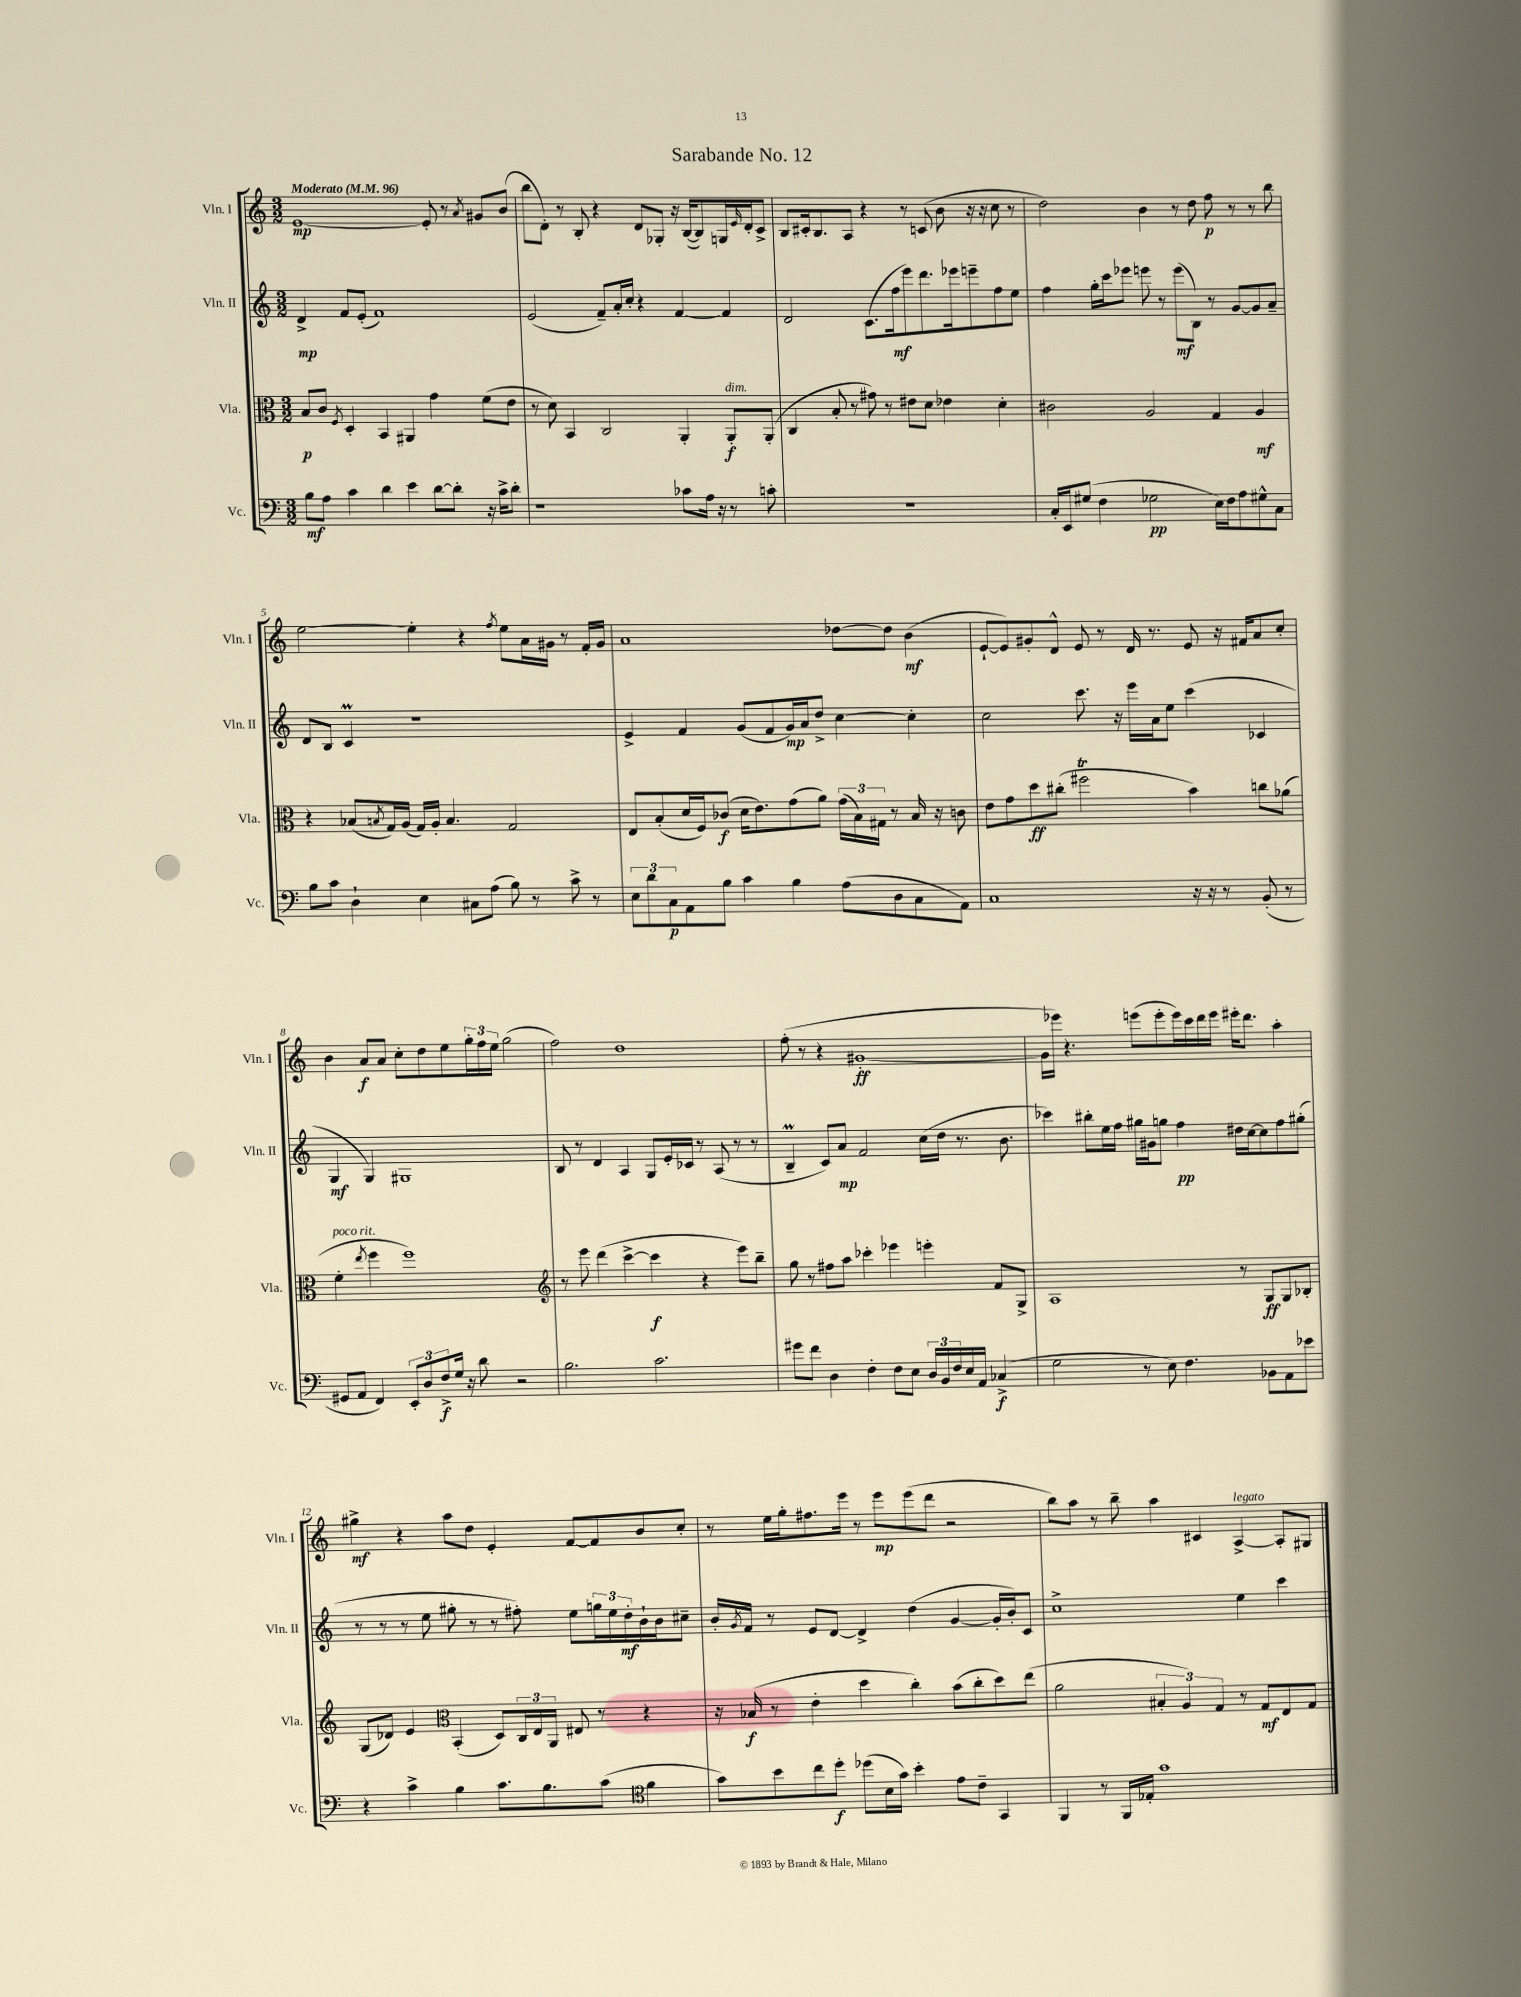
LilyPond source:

\header { title = "Sarabande No. 12" }
<<
\new StaffGroup <<
\new Staff = "s0" \with { instrumentName = "Vln. I" shortInstrumentName = "Vln. I" } {
    \clef treble \key c \major \numericTimeSignature \time 3/2 \tempo "Moderato" 4 = 96
    e'1~\mp e'8-. r8 \acciaccatura { a'8 } gis'8 b'8( |
    b''8 d'8-.) r8 b8-. r4 d'8 ges8-. r16 b16~( b8) g16 \grace { e'16 } d'16-. c'8-> |
    b8 cis'16-. b8. a8 r4 r8 c'8( b'8 r16 r16 c''8 r8 |
    d''2) b'4 r8 d''8 f''8\p r8 r8 b''8 |
    e''2~ e''4-. r4 \acciaccatura { f''8 } e''8 a'16 gis'16 r8 f'16-. gis'16 |
    a'1 des''8~ des''8 b'4\mf( |
    e'8~-! e'8) gis'8-. d'8-^ e'8 r8 d'16 r8. e'8 r16 fis'16 a'8 c''8-. |
    b'4 a'8\f a'8 c''8-. d''8 e''8 \tuplet 3/2 { g''16-. f''16 e''16 } g''2( |
    f''2) d''1 |
    f''8-.( r8 r4 gis'1~-.\ff |
    gis'16 ees'''16) r4. e'''8( e'''8-. e'''16) c'''16 d'''16 e'''16 eis'''16-. d'''8. a''4-. |
    gis''4->\mf r4 a''8 d''8 e'4-. f'8~ f'8 b'8 c''8-. |
    r8 e''16 g''16-. fis''8. e'''16 r8 e'''8\mp e'''8( d'''8 r2 |
    b''8) a''8 r8 b''8-- a''4 cis'4 a4~->^\markup { \italic "legato" } a8-. gis8 \bar "|." |
}
\new Staff = "s1" \with { instrumentName = "Vln. II" shortInstrumentName = "Vln. II" } {
    \clef treble \key c \major \numericTimeSignature \time 3/2
    d'4->\mp f'8 e'8-.( f'1) |
    e'2( f'8--) a'16-. c''16-. r4 f'4~ f'4 |
    d'2 c'8.( f''16\mf e'''8) d'''8. ees'''16 e'''8-- f''8 e''8 |
    f''4 g''16-. c'''16 ees'''8 e'''8 r8 e'''8\mf( b8) r8 g'8~ g'8 a'8-- |
    d'8 b8 c'4\prall r1 |
    e'4-> f'4 g'8( f'8 g'16\mp) a'16 d''8-> c''4~ c''4-. |
    c''2 c'''8. r16 e'''16 a'16 e''8 c'''4( ces'4 |
    g4\mf g4) gis1 |
    b8 r8 d'4 a4 g8 e'16-. ces'16 r8 a8( r8 r8 |
    b4--\prall c'8) a'8\mp f'2 c''16( d''16 r8. b'8. |
    ces'''4) bis''8-. e''16 f''16 gis''16 gis'16 g''8 f''4\pp dis''16 c''16~ c''8 f''8 gis''8-.( |
    r8 r8 r8 e''8 gis''8-. r8 r8 fis''8-.) e''8 \tuplet 3/2 { g''16 e''16 d''16-.\mf } b'16-! b'16 cis''8-- |
    b'16-. \acciaccatura { g'8 } f'16 r8 e'8 d'8~ d'4-> d''4( g'4~ g'16-. b'16-.) c'8 |
    c''1-> e''4 c'''4 \bar "|." |
}
\new Staff = "s2" \with { instrumentName = "Vla." shortInstrumentName = "Vla." } {
    \clef alto \key c \major \numericTimeSignature \time 3/2
    b8\p c'8 \acciaccatura { f8 } d4-. b,4 ais,4 g'4 f'8( e'8 |
    r8 d'8) b,4 c2 a,4-. a,8-.\f^\markup { \italic "dim." } a,8-.( |
    c4 b8-. r8 gis'8) r8 eis'8 d'8 ees'4 d'4-. |
    cis'2 a2 g4 a4\mf |
    r4 bes8( \acciaccatura { b8 } g16) a16( g16) a16-. b4. g2 |
    e8 b8-.( d'16 f16) ces'8\f( d'16 e'8.) g'8( a'8) \tuplet 3/2 { g'16( b16) gis16 } r8 b16 r16 c'8 |
    e'8 g'8 d''8\ff cis''8-.( fis''2\trill b'4) c''8 aes'8( |
    f'4-.^\markup { \italic "poco rit." } \acciaccatura { e''8 } f''4 f''1) |
    \clef treble r8 e'''8 d'''4( c'''4~-> c'''4\f r4 e'''8) b''8-- |
    g''8 r8 fis''8 a''8 ces'''4-. ees'''4 e'''4-. f'8 g8-> |
    a1 r8 g8\ff g8 bes8-. |
    g8( des'8) e'4 \clef alto b,4-.( d8) \tuplet 3/2 { c16 e16 a,16 } eis8 r8 r4 |
    r16 bes16\f( r8 e'4-. d''4 c''4-.) b'8( c''8-. d''8) e''8( |
    a'2 \tuplet 3/2 { bis4-. a4) g4 } r8 g8\mf e8 g8 \bar "|." |
}
\new Staff = "s3" \with { instrumentName = "Vc." shortInstrumentName = "Vc." } {
    \clef bass \key c \major \numericTimeSignature \time 3/2
    b8\mf a8 c'4 d'4 e'4 d'8~ d'8-. r16 c'16-> d'8-. |
    r1 ces'8 a16 r16 r8 c'8-. |
    R1. |
    c16-. e,16 gis8( f4 ges2\pp e16) f16 a8 gis8-^ c8 |
    b8 c'8 d4-! e4 cis8 a8( b8) r8 c'8-> r8 |
    \tuplet 3/2 { e8 d'8 c8\p } a,8 b8 c'4 b4 a8( d8 c8 a,8) |
    c1 r16 r16 r8 b,8-.( r8 |
    gis,8 a,8 f,4) \tuplet 3/2 { e,8-. d8 f8->\f } g16 r16 d'8 r2 |
    b2. c'2. |
    gis'8 f'8 d4 f4-. f8 e8 \tuplet 3/2 { d16 b,16 f16 } e16 a,16 ces4->\f( |
    g2 r8 e8) f4. bes,8 a,8 ees'8 |
    r4 c'4-> b4 c'8. b8. c'8( \clef tenor f'4 |
    g'8) b'8 c''8 d''8-.\f des''8( b16 g'16) b'4-. e'8 c'8-- g,4 |
    f,4 r8 f,16 ees16-. g'1 \bar "|." |
}
>>
>>
